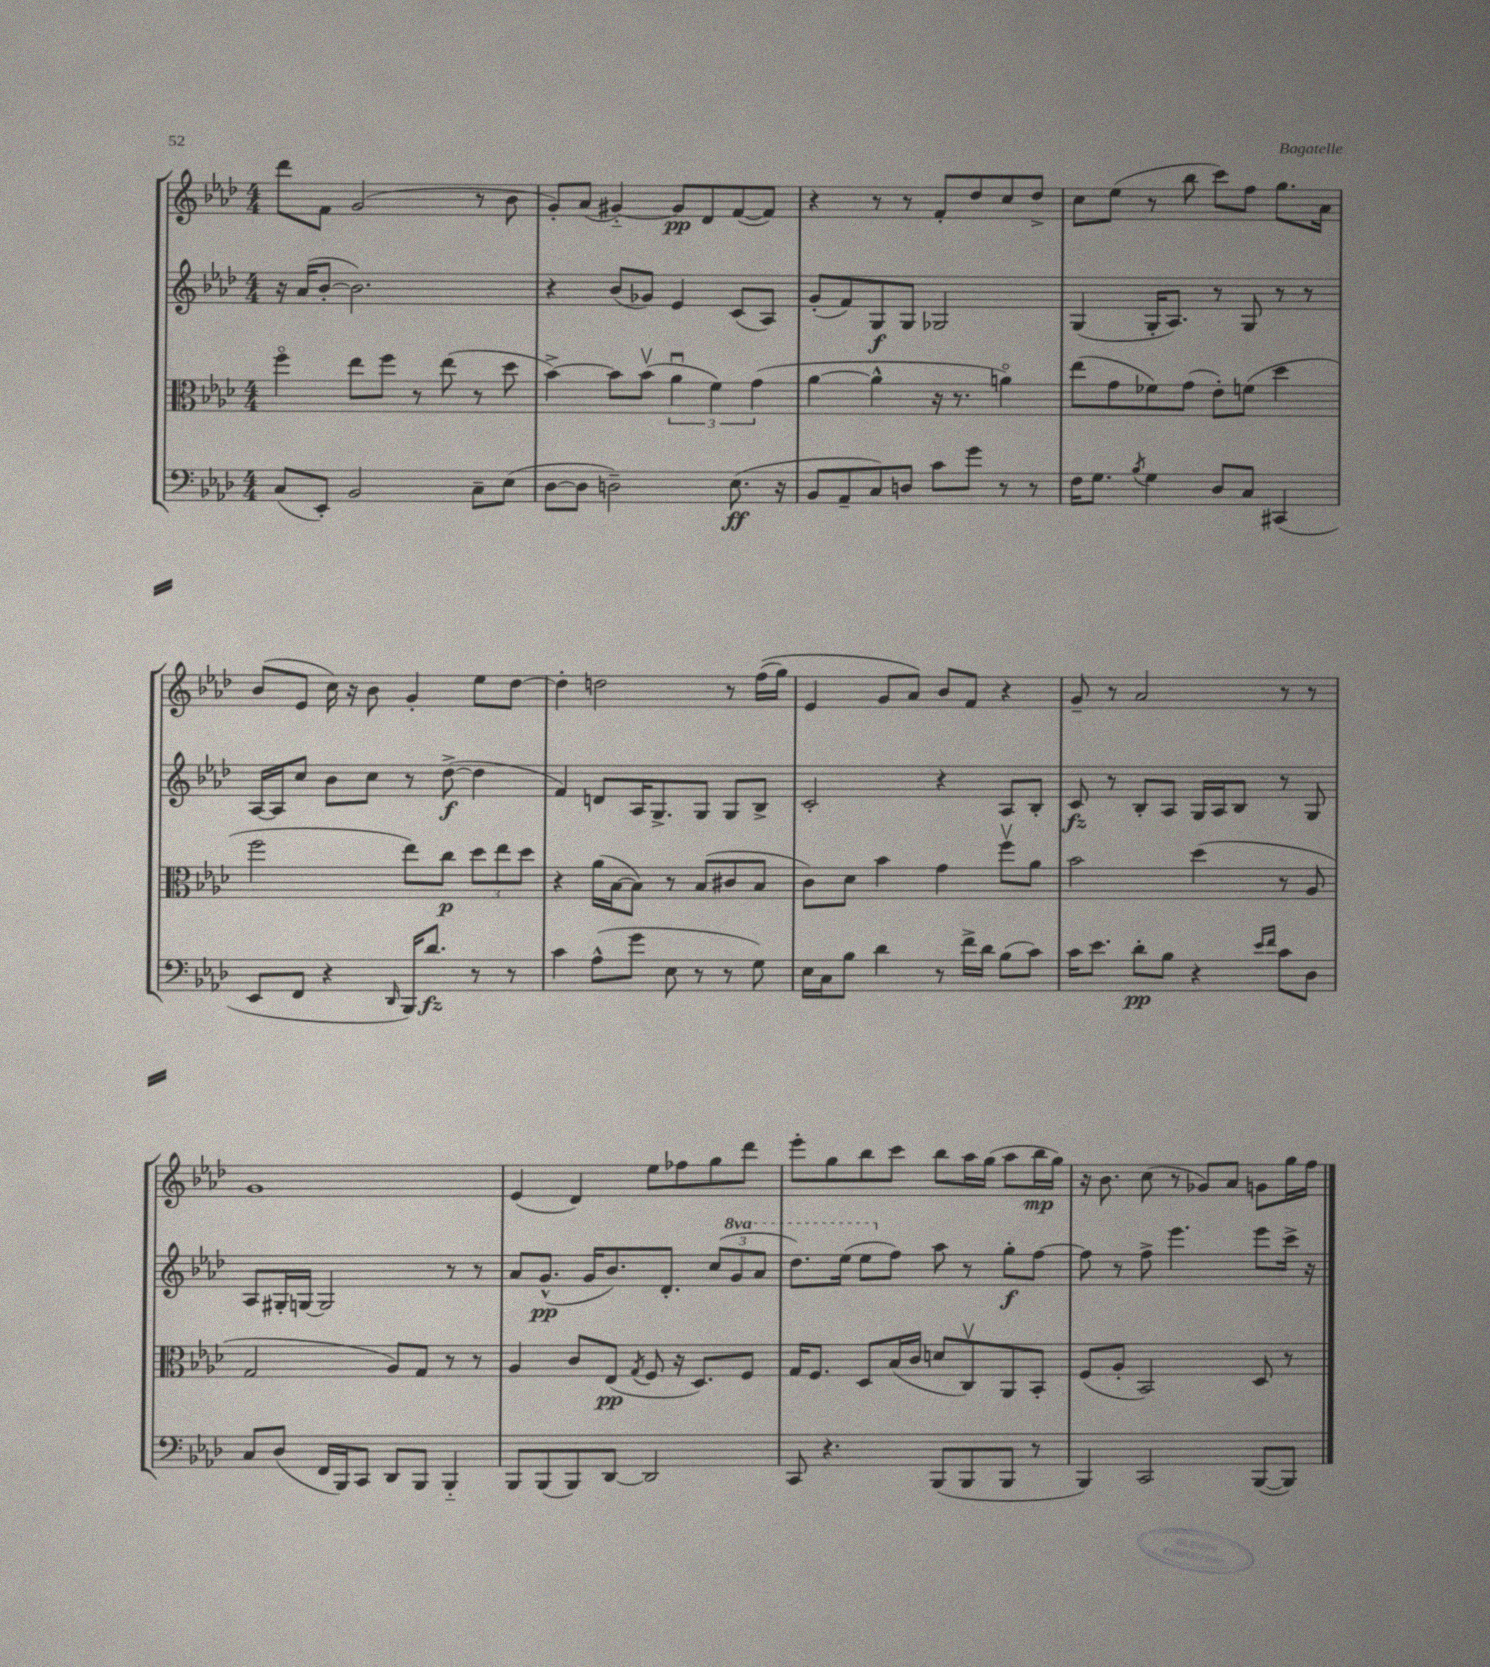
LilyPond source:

<<
\new StaffGroup <<
\new Staff = "s0" {
    \clef treble \key aes \major \numericTimeSignature \time 4/4
    des'''8 f'8 g'2( r8 bes'8 |
    g'8-.) aes'8( gis'4~-_) gis'8\pp des'8 f'8~( f'8) |
    r4 r8 r8 f'8-. des''8 c''8 des''8-> |
    c''8 ees''8( r8 bes''8 c'''8) f''8 g''8. aes'16 |
    bes'8( ees'8 c''16) r16 bes'8 g'4-. ees''8 des''8~ |
    des''4-. d''2 r8 f''16(\( g''16) |
    ees'4 g'8 aes'8\) bes'8 f'8 r4 |
    g'8-- r8 aes'2 r8 r8 |
    g'1 |
    ees'4( des'4) ees''8 fes''8 g''8 des'''8 |
    ees'''8-. g''8 bes''8 c'''8 bes''8 aes''16 g''16( aes''8 bes''16\mp g''16) |
    r16 bes'8. c''8( r8 ges'8) aes'8 g'8 g''16 f''16 \bar "|." |
}
\new Staff = "s1" {
    \clef treble \key aes \major \numericTimeSignature \time 4/4 \set Staff.ottavationMarkups = #ottavation-simple-ordinals
    r16 aes'16( bes'8~-. bes'2.) |
    r4 bes'8( ges'8) ees'4 c'8( aes8) |
    g'8-.( f'8) g8\f g8 ges2 |
    g4( g16-. aes8.) r8 g8 r8 r8 |
    aes16~ aes16 c''8 bes'8 c''8 r8 des''8~->\f( des''4 |
    f'4) d'8 aes16 g8.-> g8 g8 bes8-> |
    c'2-. r4 aes8 bes8-. |
    c'8\fz r8 bes8-. aes8 g16 aes16 bes8 r8 g8 |
    aes8 gis16-. g16~ g2 r8 r8 |
    aes'8 g'8.-^\pp( g'16 bes'8.) des'8.-. \tuplet 3/2 { c''8( \ottava #1 g''8 aes''8 } |
    des'''8.) ees'''16( ees'''8 \ottava #0 f''8) aes''8 r8 g''8-.\f f''8~ |
    f''8 r8 f''8-> ees'''4. ees'''8 c'''16-> r16 \bar "|." |
}
\new Staff = "s2" {
    \clef alto \key aes \major \numericTimeSignature \time 4/4
    f''4\flageolet ees''8 f''8 r8 ees''8( r8 des''8 |
    bes'4~->) bes'8 bes'8\upbow( \tuplet 3/2 { aes'4\downbow f'4) g'4( } |
    aes'4~ aes'4-^ r16 r8. a'4\flageolet) |
    ees''8( g'8 fes'8) g'8( ees'8-.) f'8( des''4 |
    f''2 ees''8) c''8\p \tuplet 3/2 { des''8 ees''8 des''8 } |
    r4 aes'16( bes16~ bes8) r8 bes8( cis'8 bes8 |
    c'8) des'8 bes'4 g'4 f''8\upbow aes'8 |
    bes'2 des''4( r8 aes8 |
    g2 aes8) g8 r8 r8 |
    aes4 c'8 ees8\pp( \acciaccatura { g8 } f8 r16 des8.) f8 |
    g16 f8. des8 bes16( c'16 d'8 c8\upbow) aes,8 bes,8-. |
    f8( aes8-. bes,2) des8 r8 \bar "|." |
}
\new Staff = "s3" {
    \clef bass \key aes \major \numericTimeSignature \time 4/4
    c8( ees,8-.) bes,2 c8-- ees8( |
    des8~ des8 d2--) ees8.\ff( r16 |
    bes,8 aes,8-- c8) d8 c'8 g'8 r8 r8 |
    f16 g8. \acciaccatura { bes8 } g4 des8 c8 cis,4( |
    ees,8 f,8 r4 \grace { des,16 } bes,,16) des'8.\fz r8 r8 |
    c'4 aes8-^( g'8 ees8 r8 r8 g8) |
    ees16 c16 bes8 des'4 r8 f'16-> des'16 bes8( c'8) |
    c'16 ees'8. des'8-.\pp bes8 r4 \grace { ees'16 f'16 } c'8 des8 |
    c8 des8( f,16 bes,,16) c,8 des,8 bes,,8 bes,,4-_ |
    bes,,8 bes,,8( bes,,8) des,8~ des,2 |
    c,8 r4. bes,,8( bes,,8 bes,,8 r8 |
    bes,,4) c,2 bes,,8~( bes,,8) \bar "|." |
}
>>
>>
\layout { \context { \Score \remove "Bar_number_engraver" } }
